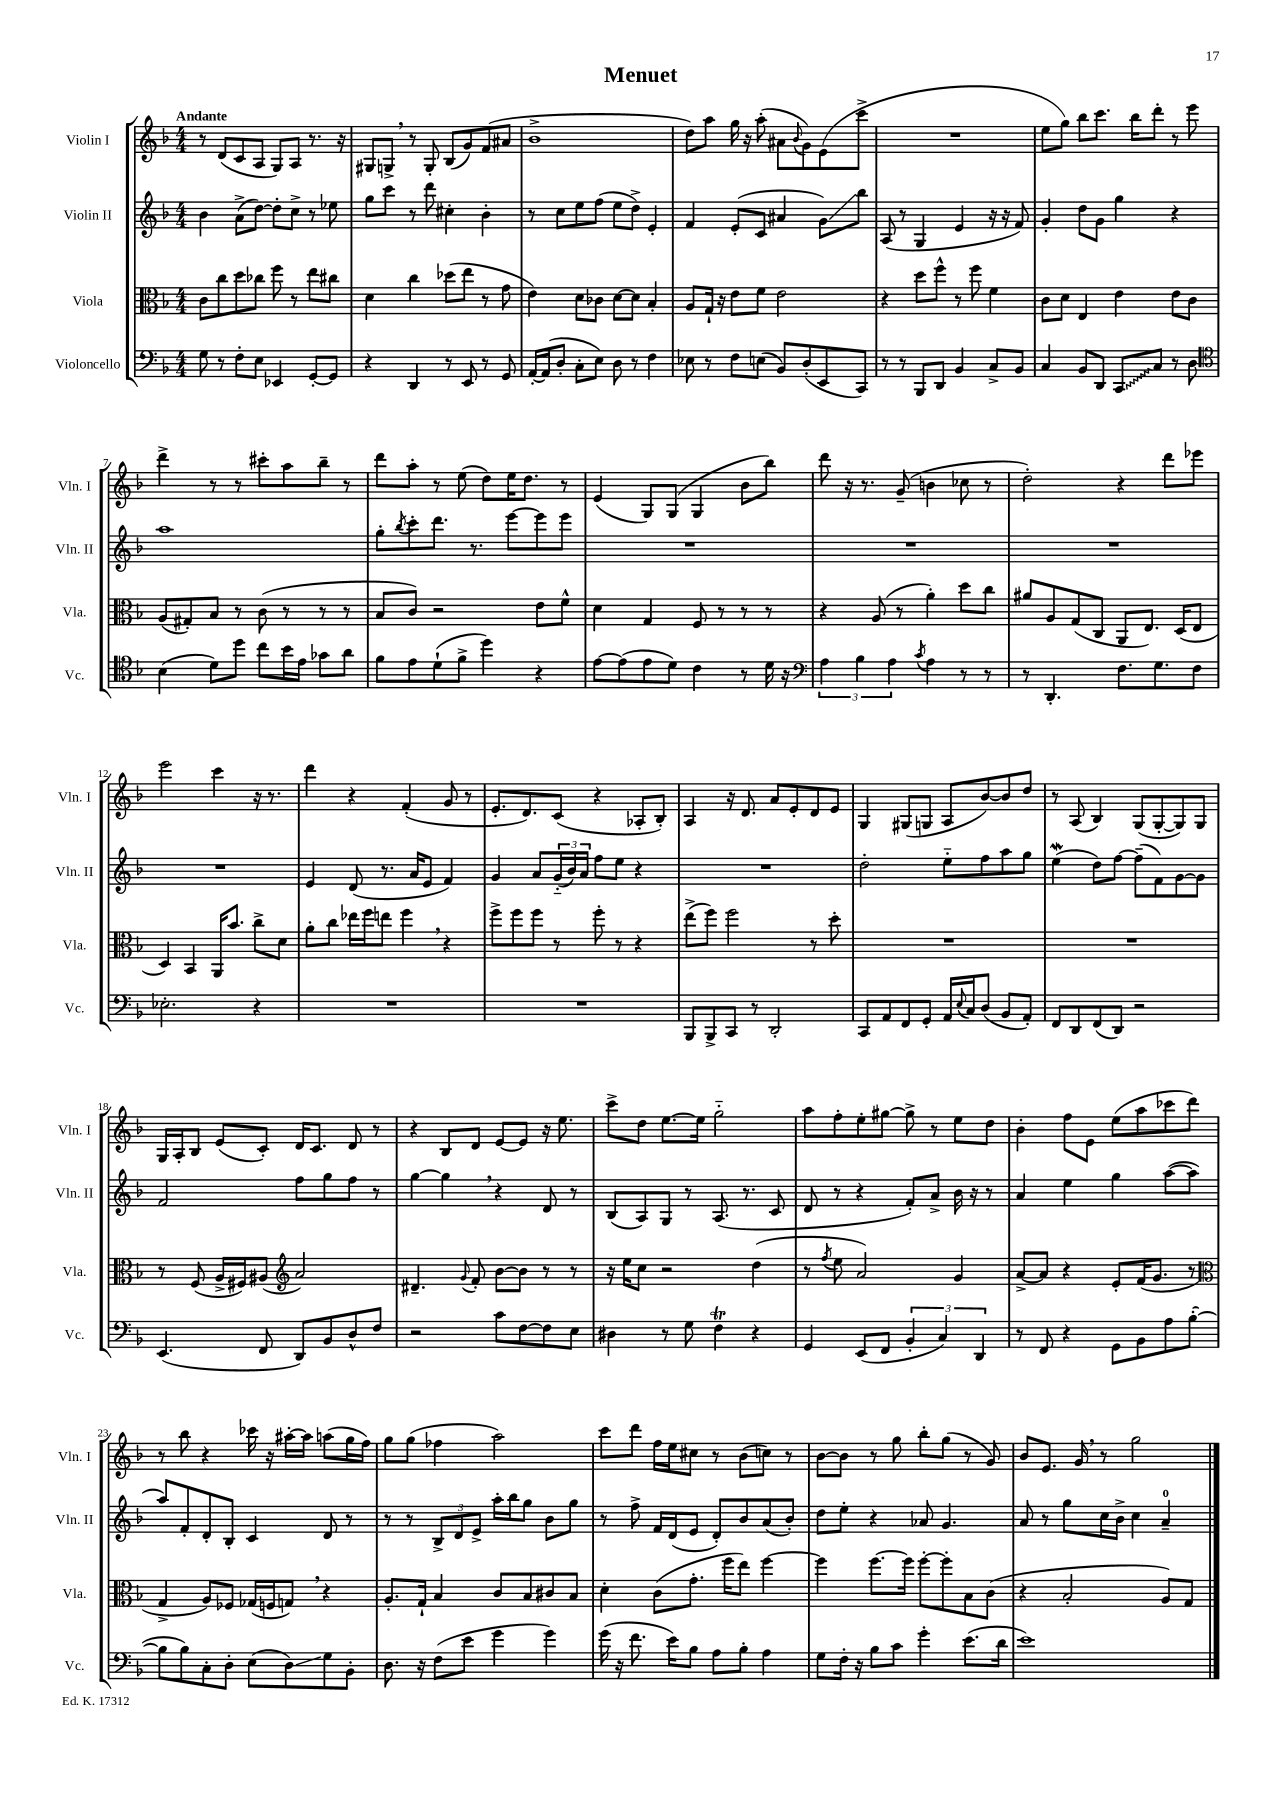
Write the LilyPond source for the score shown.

\header { title = "Menuet" }
<<
\new StaffGroup <<
\new Staff = "s0" \with { instrumentName = "Violin I" shortInstrumentName = "Vln. I" } {
    \clef treble \key f \major \numericTimeSignature \time 4/4 \tempo "Andante"
    r8 d'8( c'8 a8 g8) a8 r8. r16 |
    gis8 g8-> \breathe r8 g8-. bes8( g'8) f'8( ais'8 |
    bes'1-> |
    d''8) a''8 g''16 r16 a''8-.( ais'8 \appoggiatura { bes'8 } g'8) e'8( c'''8-> |
    R1 |
    e''8 g''8) bes''8 c'''8. bes''16 d'''8-. r8 e'''8 |
    d'''4-> r8 r8 cis'''8-. a''8 bes''8-- r8 |
    d'''8 a''8-. r8 e''8( d''8) e''16 d''8. r8 |
    e'4( g8) g8( g4 bes'8 bes''8) |
    d'''8 r16 r8. g'8--( b'4 ces''8 r8 |
    d''2-.) r4 d'''8 ees'''8 |
    e'''2 c'''4 r16 r8. |
    d'''4 r4 f'4-.( g'8 r8 |
    e'8.-. d'8.) c'8( r4 aes8-. bes8-.) |
    a4 r16 d'8. a'8 e'8-. d'8 e'8 |
    g4 gis8( g8 a8 bes'8~) bes'8 d''8 |
    r8 a8( bes4) g8( g8~-. g8) g8 |
    g16 a16-. bes8 e'8( c'8-.) d'16 c'8. d'8 r8 |
    r4 bes8 d'8 e'8~ e'8 r16 e''8. |
    c'''8-> d''8 e''8.~ e''16 g''2-_ |
    a''8 f''8-. e''8-. gis''8~ gis''8-> r8 e''8 d''8 |
    bes'4-. f''8 e'8 e''8( a''8 ces'''8 d'''8) |
    r8 bes''8 r4 ces'''16 r16 ais''16~-. ais''16 a''8( g''16 f''16) |
    g''8 g''8( fes''4 a''2) |
    c'''8 d'''8 f''16 e''16 cis''8 r8 bes'8( c''8) r8 |
    bes'8~ bes'8 r8 g''8 bes''8-. g''8( r8 g'8) |
    bes'8 e'8. g'16 \breathe r8 g''2 \bar "|." |
}
\new Staff = "s1" \with { instrumentName = "Violin II" shortInstrumentName = "Vln. II" } {
    \clef treble \key f \major \numericTimeSignature \time 4/4
    bes'4 a'8->( d''8~) d''8-. c''8-> r8 ees''8 |
    g''8 c'''8 r8 d'''8 cis''4-. bes'4-. |
    r8 c''8 e''8 f''8( e''8 d''8->) e'4-. |
    f'4 e'8-.( c'8 ais'4 g'8\glissando) bes''8 |
    a8( r8 g4 e'4 r16 r16 f'8) |
    g'4-. d''8 g'8 g''4 r4 |
    a''1 |
    g''8-. \acciaccatura { bes''8 } c'''8-. d'''8. r8. e'''8~ e'''8 e'''8 |
    R1 |
    R1 |
    R1 |
    R1 |
    e'4 d'8( r8. a'16 e'8 f'4) |
    g'4 a'8 \tuplet 3/2 { g'16-_( bes'16) a'16 } f''8 e''8 r4 |
    R1 |
    d''2-. e''8-_ f''8 a''8 g''8 |
    e''4\mordent( d''8) f''8~ f''8--( f'8) g'8~ g'8 |
    f'2 f''8 g''8 f''8 r8 |
    g''4~ g''4 \breathe r4 d'8 r8 |
    bes8( a8) g8 r8 a8.( r8. c'8 |
    d'8 r8 r4 f'8-.) a'8-> bes'16 r16 r8 |
    a'4 e''4 g''4 a''8~( a''8 |
    a''8) f'8-. d'8-. bes8-. c'4 d'8 r8 |
    r8 r8 \tuplet 3/2 { bes8-> d'8 e'8-> } a''16-. bes''16 g''8 bes'8 g''8 |
    r8 f''8-> f'16 d'16( e'8 d'8-.) bes'8 a'8( bes'8-.) |
    d''8 e''8-. r4 aes'8 g'4. |
    a'8 r8 g''8 c''16 bes'16-> c''4 a'4-0-- \bar "|." |
}
\new Staff = "s2" \with { instrumentName = "Viola" shortInstrumentName = "Vla." } {
    \clef alto \key f \major \numericTimeSignature \time 4/4
    c'8 c''8 d''8 ces''8 f''8 r8 e''8 cis''8 |
    d'4 c''4 des''8( e''8 r8 g'8 |
    e'4) d'8 ces'8 d'8~ d'8 bes4-. |
    a8 g16-! r16 e'8 f'8 e'2 |
    r4 d''8 f''8-^ r8 f''8 f'4 |
    c'8 d'8 e4 e'4 e'8 c'8 |
    a8( gis8-.) bes8 r8 c'8( r8 r8 r8 |
    bes8 c'8) r2 e'8 f'8-^ |
    d'4 g4 f8 r8 r8 r8 |
    r4 a8( r8 a'4-.) d''8 c''8 |
    ais'8 a8 g8( c8 a,8 e8.) d16( e8 |
    d4) bes,4 a,16 bes'8. c''8-> d'8 |
    a'8-. c''8 ees''16 f''16 e''8 f''4 \breathe r4 |
    f''8-> f''8 f''8 r8 f''8-. r8 r4 |
    e''8->( f''8) f''2 r8 d''8-. |
    R1 |
    R1 |
    r8 f8( a16-> fis16) ais8( \clef treble a'2) |
    dis'4.-- \appoggiatura { g'8 } f'8-. bes'8~ bes'8 r8 r8 |
    r16 e''16 c''8 r2 d''4( |
    r8 \acciaccatura { f''8 } e''8 a'2) g'4 |
    a'8~-> a'8 r4 e'8-. f'16( g'8. r8 |
    \clef alto g4-> a8) fes8 ges16( f16 g8) \breathe r4 |
    a8.-. g16-! bes4 c'8 bes8 cis'8 bes8 |
    d'4-. c'8( g'8.-. f''16 e''8) f''4~ |
    f''4 f''8.~ f''16 f''8~-. f''8-. bes8 c'8( |
    r4 bes2-. a8) g8 \bar "|." |
}
\new Staff = "s3" \with { instrumentName = "Violoncello" shortInstrumentName = "Vc." } {
    \clef bass \key f \major \numericTimeSignature \time 4/4
    g8 r8 f8-. e8 ees,4 g,8~-. g,8 |
    r4 d,4 r8 e,8 r8 g,8 |
    a,16~-. a,16( d8-. c8-. e8) d8 r8 f4 |
    ees8 r8 f8 e8( bes,8) d8-.( e,8 c,8) |
    r8 r8 bes,,8 d,8 bes,4 c8-> bes,8 |
    c4 bes,8 d,8 \once \override Glissando.style = #'zigzag c,8\glissando c8 r8 d8 |
    \clef tenor bes4( d'8) d''8 c''8 bes'16 e'16 ges'8 a'8 |
    f'8 e'8 d'8-!( f'8-> d''4) r4 |
    e'8~ e'8( e'8 d'8) c'4 r8 d'16 r16 |
    \clef bass \tuplet 3/2 { a4 bes4 a4 } \acciaccatura { c'8 } a4 r8 r8 |
    r8 d,4.-. f8. g8. f8 |
    ees2.-. r4 |
    R1 |
    R1 |
    bes,,8 bes,,8-> c,8 r8 d,2-. |
    c,8 a,8 f,8 g,8-. a,16 \appoggiatura { e8 } c16 d8( bes,8 a,8-.) |
    f,8 d,8 f,8( d,8) r2 |
    e,4.( f,8 d,8) bes,8 d8-^ f8 |
    r2 c'8 f8~ f8 e8 |
    dis4 r8 g8 f4\trill r4 |
    g,4 e,8( f,8 \tuplet 3/2 { bes,4-. c4) d,4 } |
    r8 f,8 r4 g,8 bes,8 a8 bes8~-.( |
    bes8 bes8) c8-. d8-. e8( d8\glissando) g8 bes,8-. |
    d8. r16 f8( e'8 g'4 g'4) |
    g'16( r16 f'8. e'16) bes8 a8 bes8-. a4 |
    g8 f16-. r16 bes8 c'8 g'4-. e'8.( d'16 |
    e'1) \bar "|." |
}
>>
>>
